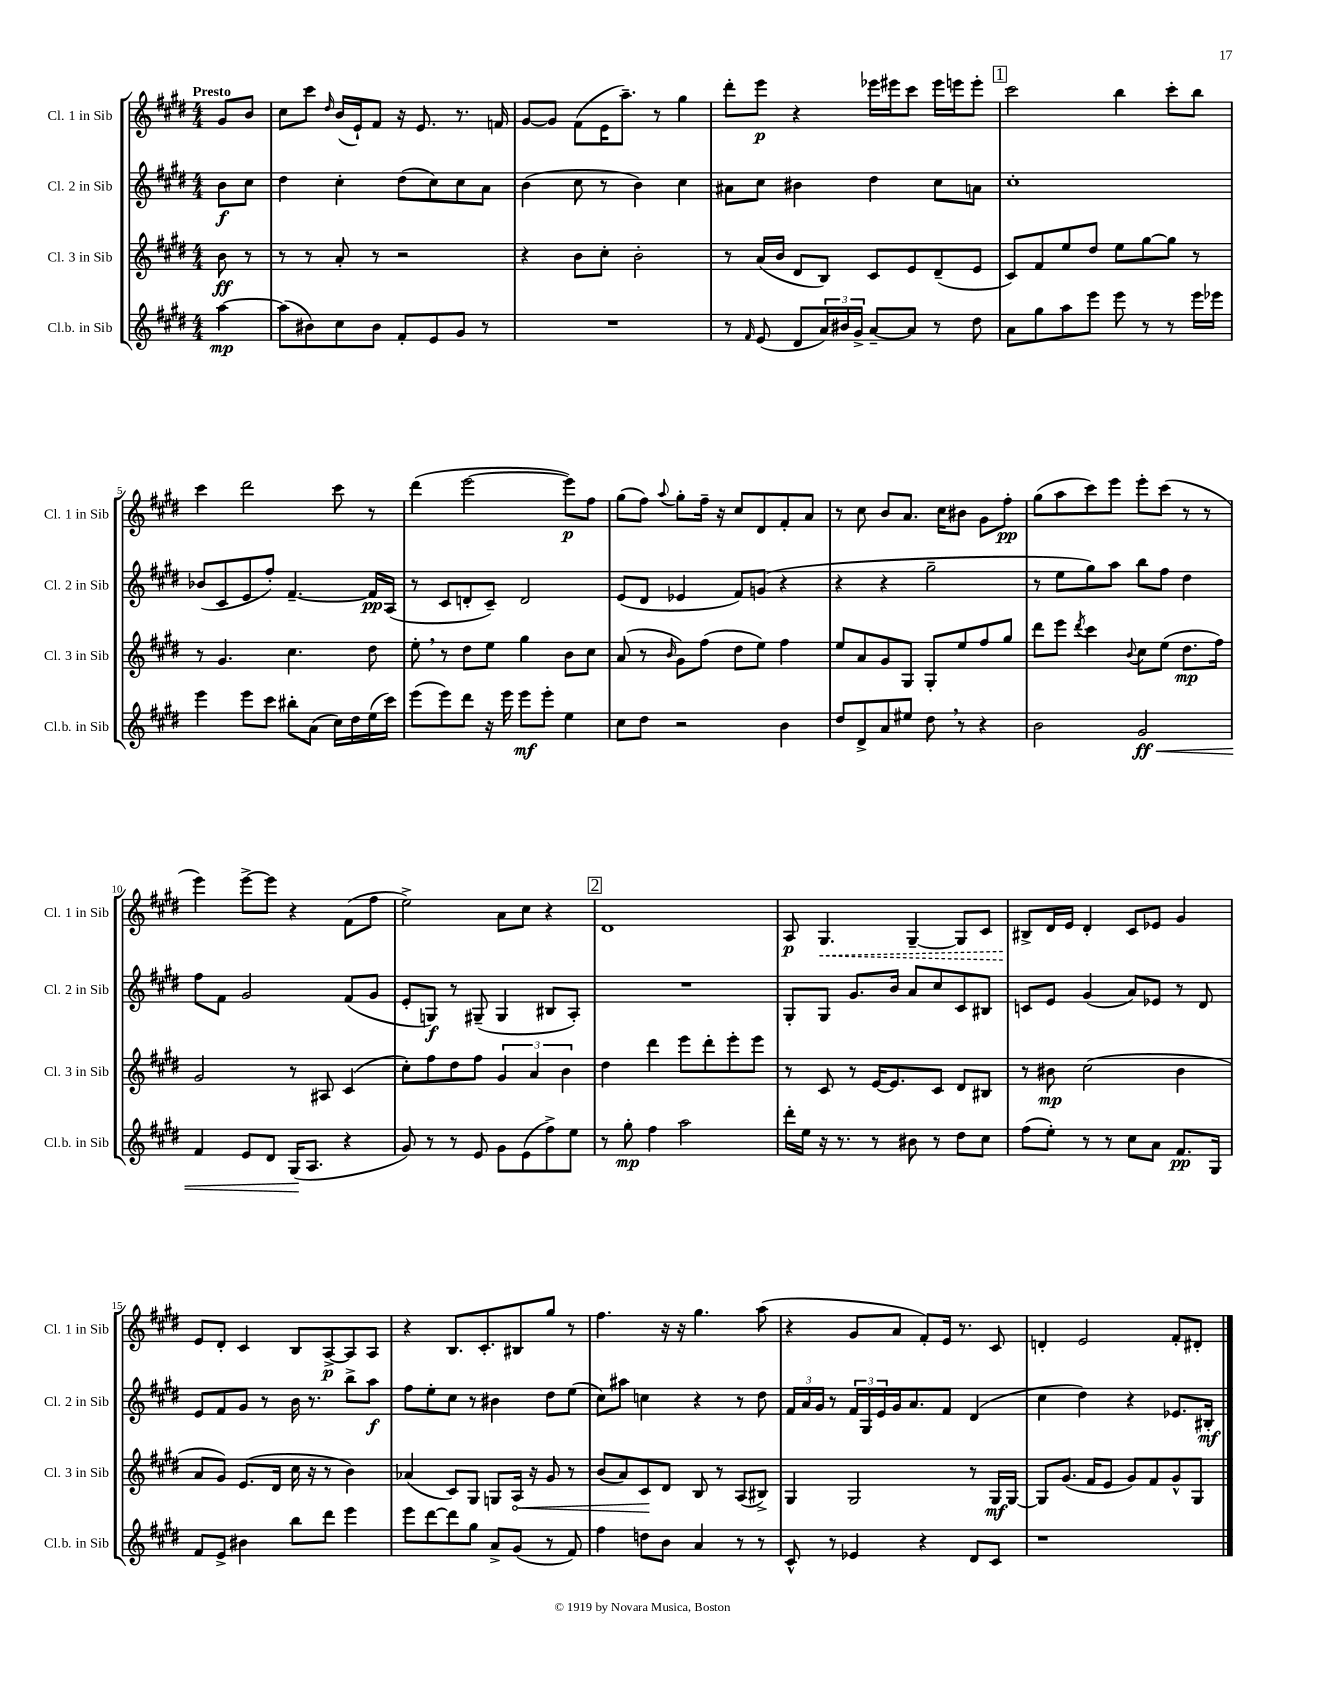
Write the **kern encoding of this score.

**kern	**kern	**kern	**kern
*staff4	*staff3	*staff2	*staff1
*clefG2	*clefG2	*clefG2	*clefG2
*k[f#c#g#d#]	*k[f#c#g#d#]	*k[f#c#g#d#]	*k[f#c#g#d#]
*M4/4	*M4/4	*M4/4	*M4/4
[4aa\	8b\	8b\L	8g#/L
.	8r	8cc#\J	8b/J
=	=	=	=
(8aa\]L	8r	4dd#\	8cc#\L
8b#\)	8r	.	8ccc#\J
.	.	.	16qqdd#/
8cc#\	8a'/	4cc#'\	(16b/LL
.	.	.	16e`/J)
8b#\J	8r	.	8f#/J
8f#'/L	2r	(8dd#\L	16r
.	.	.	8.e/
8e/	.	8cc#\)	.
8g#/J	.	8cc#\	8.r
8r	.	8a\J	.
.	.	.	16f/
=	=	=	=
1r	4r	(4b\	[8g#/L
.	.	.	8g#/]J
.	8b\L	8cc#\	(8f#\L
.	8cc#'\J	8r	16e\K
.	.	.	8.aa~\J)
.	2b'\	4b\)	.
.	.	.	8r
.	.	4cc#\	4gg#\
=	=	=	=
8r	8r	8a#\L	8ddd#'\L
16qqf#/	.	.	.
(8e/	(16a/LL	8cc#\J	8eee\J
.	16b/JJ	.	.
8d#/L	8d#/L	4b#\	4r
24a/L)	8B/J)	.	.
24b#/	.	.	.
24g#^/JJ	.	.	.
[8a~/L	8c#/L	4dd#\	16eee-\LL
.	.	.	16eee#\J
8a/]J	8e/	.	8ccc#\J
8r	(8d#~/	8cc#\L	16eee#\LL
.	.	.	16eee\J
8dd#\	8e/J	8a\J	8eee'\J
=	=	=	=
8a\L	8c#/L)	1cc#'	2ccc#\
8gg#\	8f#/	.	.
8aa\	8ee/	.	.
8eee\J	8dd#/J	.	.
8eee\	8ee\L	.	4bb\
8r	[8gg#\	.	.
8r	8gg#\]J	.	8ccc#'\L
16eee\LL	8r	.	8bb\J
16eee-\JJ	.	.	.
=	=	=	=
4eee\	8r	(8b-/L	4ccc#\
.	4.g#/	8c#/	.
8eee\L	.	8e/	2ddd#\
8ccc#\J	.	8ff#'/J)	.
8bb#'\L	4.cc#\	[4.f#~/	.
(8a\J	.	.	.
16cc#\LL)	.	.	8ccc#\
16dd#\	.	.	.
(16ee\	8dd#\	16f#/]LL	8r
16ccc#\JJ)	.	(16A/JJ	.
=	=	=	=
(8eee\L	8ee'\	8r	(4ddd#\
8eee\)	8r	8c#/L	.
8ddd#\J	8dd#\L	8d'/	[2eee\
16r	8ee\J	8c#~/J)	.
16eee\	.	.	.
8eee\L	4gg#\	2d/	.
8eee'\J	.	.	.
4ee\	8b\L	.	8eee\]L)
.	8cc#\J	.	8ff#\J
=	=	=	=
8cc#\L	(8a/	(8e/L	(8gg#\L
8dd#\J	8r	8d#/J	8ff#\J)
.	16qqb/	.	8qqaa/
2r	8g#\L)	4e-/	8gg#'\L
.	(8ff#\J	.	16ff#~\Jk
.	.	.	16r
.	8dd#\L	8f#/L)	8cc#/L
.	8ee\J)	(8g/J	8d#/
4b\	4ff#\	4r	8f#'/
.	.	.	8a/J
=	=	=	=
8dd#/L	8ee/L	4r	8r
8d#^/	8a/	.	8cc#\
8a/	8g#/	4r	8b/L
8ee#/J	8G#/J	.	8.a/J
8dd#\	8G#'/L	2gg#~\	.
.	.	.	16cc#\LK
8r	8ee/	.	8b#\J
4r	8ff#/	.	8g#\L
.	8gg#/J	.	8ff#'\J
=	=	=	=
2b\	8ddd#\L	8r	(8gg#\L
.	8eee\J	8ee\L	8aa\
.	8qddd#/	.	.
.	4ccc#\	8gg#\)	8ccc#\)
.	.	8aa\J	8eee\J
.	8qqb/	.	.
2g#/	8cc#\L	8bb\L	8eee'\L
.	(8ee\J	8ff#\J	(8ccc#\J
.	8.dd#\L	4dd#\	8r
.	.	.	8r
.	16ff#\Jk)	.	.
=	=	=	=
4f#/	2g#/	8ff#\L	4eee\)
.	.	8f#\J	.
8e/L	.	2g#/	[8eee^\L
8d#/J	.	.	8eee\]J
(16G#/LK	8r	.	4r
8.A/J	.	.	.
.	8A#/	.	.
4r	(4c#/	(8f#/L	(8f#\L
.	.	8g#/J	8ff#\J
=	=	=	=
8g#/)	8cc#'\L)	8e'/L	2ee^\)
8r	8ff#\	8G/J)	.
8r	8dd#\	8r	.
8e/	8ff#\J	(8G#~/	.
8g#\L	6g#/	4G#/	8a\L
(8e\	.	.	8cc#\J
.	6a/	.	.
8ff#^\)	.	8B#/L	4r
.	6b\	.	.
8ee\J	.	8A'/J)	.
=	=	=	=
8r	4dd#\	1r	1d#
8gg#'\	.	.	.
4ff#\	4ddd#\	.	.
2aa\	8eee\L	.	.
.	8ddd#'\	.	.
.	8eee'\	.	.
.	8eee\J	.	.
=	=	=	=
16ddd#'\LL	8r	8G#'/L	8A/
16ee\JJ	.	.	.
16r	8c#/	8G#/J	4.G#/
8.r	.	.	.
.	8r	8.g#/L	.
8r	[16e/LK	.	.
.	8.e/]	16b/Jk	.
8b#\	.	8a/L	[4G#~/
8r	8c#/J	8cc#/	.
8dd#\L	8d#/L	8c#/	8G#/]L
8cc#\J	8B#/J	8B#/J	8c#/J
=	=	=	=
(8ff#\L	8r	8c/L	8B#^/L
8ee'\J)	8b#\	8e/J	16d#/L
.	.	.	16e/JJ
8r	(2cc#\	(4g#/	4d#'/
8r	.	.	.
8cc#\L	.	8a/L)	8c#/L
8a\J	.	8e-/J	8e-/J
8.f#/L	4b#\	8r	4g#/
.	.	8d#/	.
16G#/Jk	.	.	.
=	=	=	=
8f#/L	8a/L	8e/L	8e/L
8e^/J	8g#/J)	8f#/	8d#'/J
4b#\	(8.e/L	8g#/J	4c#/
.	.	8r	.
.	16d#/Jk	.	.
8bb\L	16cc#\	16b\	8B/L
.	16r	8.r	.
8ddd#\J	8r	.	[8A^/
4eee\	4b\)	8bb^\L	8A/]
.	.	8aa\J	8A/J
=	=	=	=
8eee\L	(4a-/	8ff#\L	4r
[8ddd#\	.	8ee'\	.
8ddd#\]	8c#/L)	8cc#\J	8.B/L
8gg#\J	8G#/J	8r	.
.	.	.	8.c#'/
8a^/L	8G/L	4b#\	.
(8g#/J	16A/Jk	.	8B#/
.	16r	.	.
8r	8g#/	8dd#\L	8gg#/J
8f#/)	8r	(8ee\J	8r
=	=	=	=
4ff#\	(8b/L	8cc#\L)	4.ff#\
.	8a/)	8aa#\J	.
8dd\L	8c#/	4cc\	.
8b\J	8d#/J	.	16r
.	.	.	16r
4a/	8B/	4r	4.gg#\
.	8r	.	.
8r	(8A/L	8r	.
8r	8B#^/J)	8dd#\	(8aa\
=	=	=	=
8c#^^/	4G#/	24f#/LL	4r
.	.	24a/	.
.	.	24g#/JJ	.
8r	.	8r	.
4e-/	2G#/	24f#/LL	8g#/L
.	.	24G#/	.
.	.	24e/	.
.	.	16g#/J	8a/J
.	.	8.a/	.
4r	.	.	8f#'/L)
.	.	8f#/J	16e/Jk
.	.	.	8.r
8d#/L	8r	(4d#/	.
8c#/J	16G#/LL	.	8c#/
.	[16G#/JJ	.	.
=	=	=	=
1r	8G#/]L	4cc#\	4d'/
.	(8.g#/J	.	.
.	.	4dd#\)	2e/
.	16f#/LK	.	.
.	8e/J	.	.
.	8g#/L)	4r	.
.	8f#/	.	.
.	8g#^^/	8.e-/L	8f#'/L
.	8G#/J	.	8d#'/J
.	.	16B#'/Jk	.
==	==	==	==
*-	*-	*-	*-
